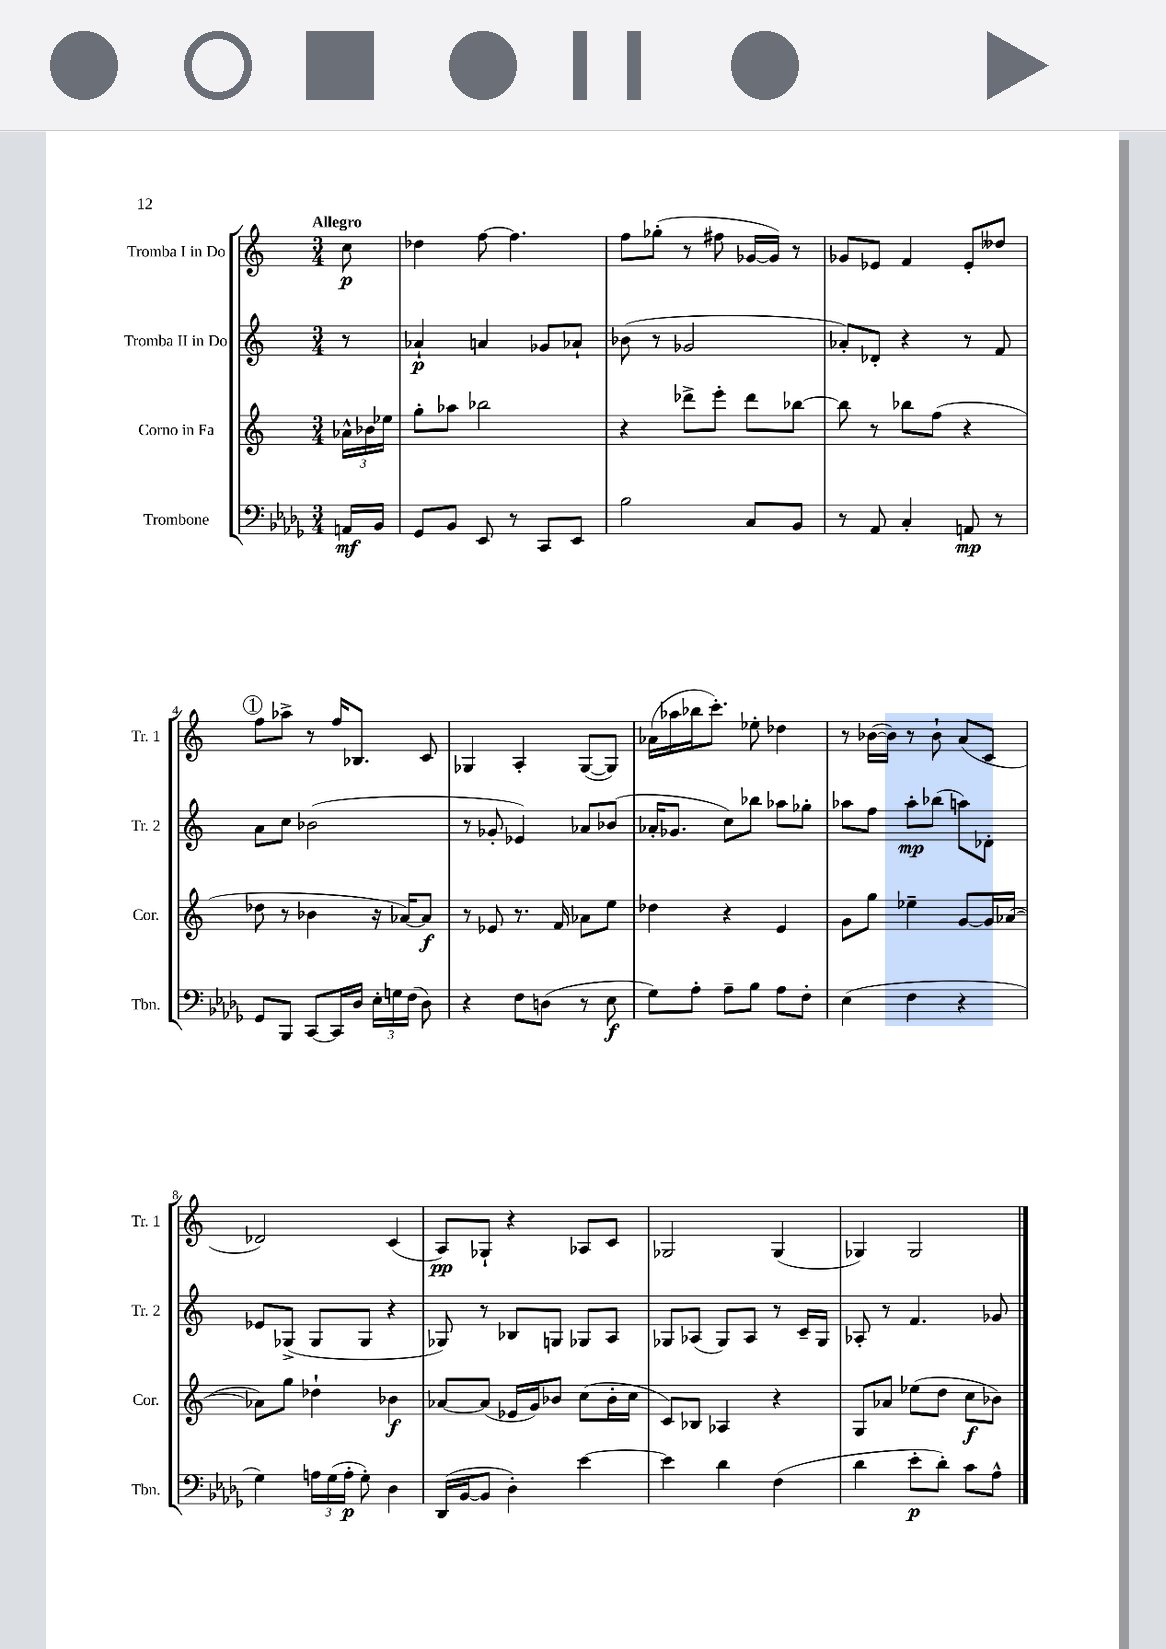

**kern	**dynam	**kern	**dynam	**kern	**dynam	**kern	**dynam
*part4	*part4	*part3	*part3	*part2	*part2	*part1	*part1
*staff4	*staff4	*staff3	*staff3	*staff2	*staff2	*staff1	*staff1
*I"Trombone	*	*I"Corno in Fa	*	*I"Tromba II in Do	*	*I"Tromba I in Do	*
*I'Tbn.	*	*I'Cor.	*	*I'Tr. 2	*	*I'Tr. 1	*
*clefF4	*	*clefG2	*	*clefG2	*	*clefG2	*
*k[b-e-a-d-g-]	*	*k[]	*	*k[]	*	*k[]	*
*M3/4	*	*M3/4	*	*M3/4	*	*M3/4	*
=	=	=	=	=	=	=	=
!	!	!	!	!	!	!LO:TX:a:B:t=Allegro	!
16AAn/LL	mf	24a-X^^\LL	.	8r	.	8cc\	p
.	.	24b-X\	.	.	.	.	.
16BB-/JJ	.	.	.	.	.	.	.
.	.	24ee-X\JJ	.	.	.	.	.
=1	=1	=1	=1	=1	=1	=1	=1
8GG-/L	.	8gg'\L	.	4a-X`/	p	4dd-X\	.
8BB-/J	.	8aa-X\J	.	.	.	.	.
8EE-/	.	2bb-X\	.	4an/	.	[8ff\	.
8r	.	.	.	.	.	4.ff\]	.
8CC/L	.	.	.	8g-X/L	.	.	.
8EE-/J	.	.	.	8a-X`/J	.	.	.
=2	=2	=2	=2	=2	=2	=2	=2
2B-\	.	4r	.	(8b-X\	.	8ff\L	.
.	.	.	.	8r	.	(8gg-X'\J	.
.	.	8ddd-X^\L	.	2g-X/	.	8r	.
.	.	8eee'\J	.	.	.	8ff#X\	.
8C/L	.	8ddd-\L	.	.	.	[16g-X/LL	.
.	.	.	.	.	.	16g-/JJ])	.
8BB-/J	.	[8bb-X\J	.	.	.	8r	.
=3	=3	=3	=3	=3	=3	=3	=3
8r	.	8bb-\]	.	8a-X'/L)	.	8g-X/L	.
8AA-/	.	8r	.	8d-X'/J	.	8e-X/J	.
4C'/	.	8bb-X\L	.	4r	.	4f/	.
.	.	(8ff\J	.	.	.	.	.
8AAn/	mp	4r	.	8r	.	8e-'/L	.
8r	.	.	.	8f/	.	8dd--X/J	.
!!LO:LB:g=z
!!LO:REH:place=s1:t=1
=4	=4	=4	=4	=4	=4	=4	=4
8GG-/L	.	8dd-X\	.	8a\L	.	8ff\L	.
8BBB-/J	.	8r	.	8cc\J	.	8aa-X^\J	.
[8CC/L	.	4b-X\	.	(2b-X\	.	8r	.
16CC/L]	.	.	.	.	.	16ff/KL	.
16D-/JJ	.	.	.	.	.	8.B-X/J	.
24E-'\LL	.	16r	.	.	.	.	.
24Gn\	.	.	.	.	.	.	.
.	.	[16a-X/KL)	.	.	.	.	.
(24F\JJ	.	.	.	.	.	.	.
8D-\)	.	8a-/J]	f	.	.	8c/	.
=5	=5	=5	=5	=5	=5	=5	=5
4r	.	8r	.	8r	.	4G-X/	.
.	.	8e-X/	.	8g-X'/	.	.	.
8F\L	.	8.r	.	4e-X/)	.	4A'/	.
(8Dn\J	.	.	.	.	.	.	.
.	.	16f/	.	.	.	.	.
8r	.	8a-X\L	.	8a-X/L	.	([8G-/L	.
8E-\	f	8ee\J	.	(8b-X/J	.	8G-/J])	.
=6	=6	=6	=6	=6	=6	=6	=6
8G-\L)	.	4dd-X\	.	16a-X'/KL	.	(16a-X\LL	.
.	.	.	.	8.g-X/J	.	16aa-X\	.
8A-'\J	.	.	.	.	.	16bb-X\J	.
.	.	.	.	.	.	8.ccc'\J)	.
8A-~\L	.	4r	.	8cc\L)	.	.	.
8B-\J	.	.	.	8bb-X\J	.	8ee-X'\	.
8A-\L	.	4e/	.	8aa-X\L	.	4dd-X\	.
8F'\J	.	.	.	8gg-X'\J	.	.	.
=7	=7	=7	=7	=7	=7	=7	=7
(4E-\	.	8g\L	.	8aa-X\L	.	8r	.
.	.	8gg\J	.	8ff\J	.	([16b-X\LL	.
.	.	.	.	.	.	16b-\JJ])	.
4F\	.	4ee-X~\	.	8aa-'\L	mp	8r	.
.	.	.	.	(8bb-X\J	.	8b-`\	.
4r	.	[8g/L	.	8aan\L)	.	(8a/L	.
.	.	16g/L]	.	8d-X'\J	.	8c/J	.
.	.	([16a-X/JJ	.	.	.	.	.
!!LO:LB:g=z
=8	=8	=8	=8	=8	=8	=8	=8
4G-\)	.	8a-X\L])	.	8e-X/L	.	2d-X/)	.
.	.	8gg\J	.	(8G-X^/J	.	.	.
24An\LL	.	4dd-X`\	.	8G-/L	.	.	.
(24G-\	.	.	.	.	.	.	.
24A'\JJ	p	.	.	.	.	.	.
8G-'\)	.	.	.	8G-/J	.	.	.
4D-\	.	4b-X\	f	4r	.	(4c/	.
=9	=9	=9	=9	=9	=9	=9	=9
(16DD-/LL	.	[8a-X/L	.	8G-X/)	.	8A/L)	pp
[16BB-/J	.	.	.	.	.	.	.
8BB-/J]	.	(8a-/J]	.	8r	.	8G-X`/J	.
4D-'\)	.	16e-X/LL	.	8B-X/L	.	4r	.
.	.	16g/J)	.	.	.	.	.
.	.	8b-X/J	.	8Gn/J	.	.	.
[4e-\	.	(8cc\L	.	8G-X/L	.	8A-X/L	.
.	.	16b-'\L	.	8A/J	.	8c/J	.
.	.	16cc\JJ	.	.	.	.	.
=10	=10	=10	=10	=10	=10	=10	=10
4e-\]	.	8c/L)	.	8G-X/L	.	2G-X/	.
.	.	8B-X/J	.	(8A-X/J	.	.	.
4d-\	.	4A-X/	.	8G-/L)	.	.	.
.	.	.	.	8A-/J	.	.	.
(4F\	.	4r	.	8r	.	(4G-/	.
.	.	.	.	16c~/LL	.	.	.
.	.	.	.	16G-/JJ	.	.	.
=11	=11	=11	=11	=11	=11	=11	=11
4d-\	.	8G/L	.	8A-X'/	.	4G-X/)	.
.	.	8a-X/J	.	8r	.	.	.
8e-'\L	p	(8ee-X\L	.	4.f/	.	2G-/	.
8d-'\J)	.	8dd\J	.	.	.	.	.
8c\L	.	8cc\L	f	.	.	.	.
8A-^^\J	.	8b-X\J)	.	8g-X/	.	.	.
==	==	==	==	==	==	==	==
*-	*-	*-	*-	*-	*-	*-	*-
